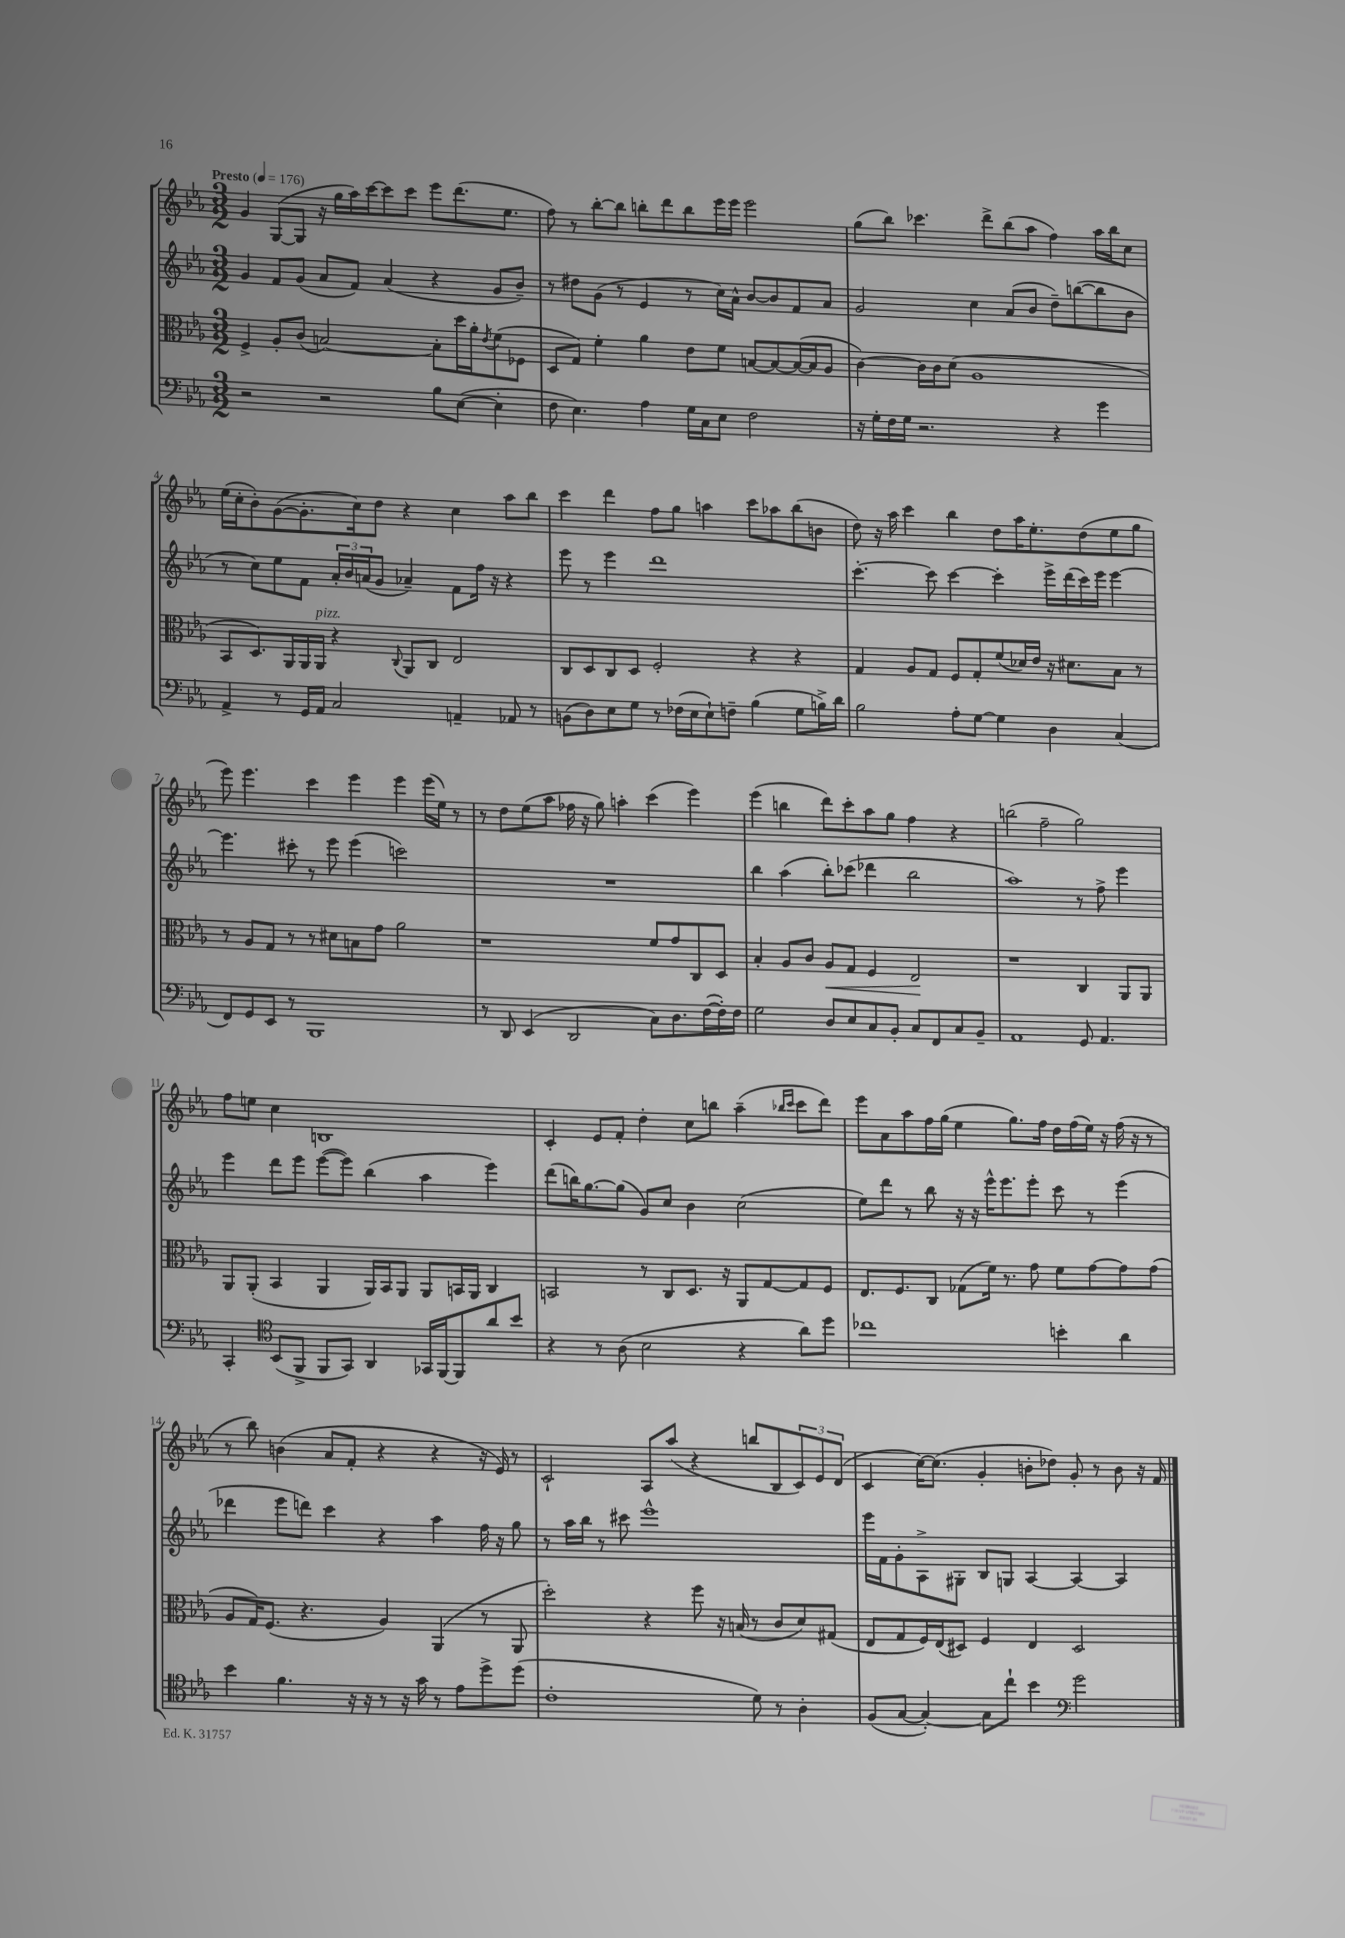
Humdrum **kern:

**kern	**kern	**dynam	**kern	**kern
*part4	*part3	*part3	*part2	*part1
*staff4	*staff3	*staff3	*staff2	*staff1
*clefF4	*clefC3	*	*clefG2	*clefG2
*k[b-e-a-]	*k[b-e-a-]	*	*k[b-e-a-]	*k[b-e-a-]
*M3/2	*M3/2	*	*M3/2	*M3/2
*MM176	*MM176	*	*MM176	*MM176
=1	=1	=1	=1	=1
!	!	!	!	!LO:TX:a:B:t=Presto
2r	4F^/	.	4g/	4g/
.	8A-'/L	.	8f/L	([8G/L
.	(8c/J	.	(8g/J	8G/J]
2r	[2Bn/)	.	8a-/L	16r
.	.	.	.	16gg\LL
.	.	.	8f/J)	16aa-\)
.	.	.	.	[16ccc\J
.	.	.	(4a-/	8ccc\]
.	.	.	.	8ccc\J
8B-\L	8B'\L]	.	4r	8eee-\L
([8E-\J	16dd\L	.	.	(8.ddd\
.	16a-'\J	.	.	.
.	8qe-/	.	.	.
4E-'\]	(8f\	.	8g/L	.
.	.	.	.	8.ee-\J
.	8F-X\J	.	8b-~/J)	.
=2	=2	=2	=2	=2
8F\	8D/L	.	8r	8ff\)
4.E-\)	8G/J)	.	8dd#X\L	8r
.	4f'\	.	(8g\J	[8bb-'\L
.	.	.	8r	8bb-\J]
4A-\	4a-\	.	4e-/	8bbn'\L
.	.	.	.	8ddd\
16G\LL	8e-\L	.	8r	8bb\
16C\J	.	.	.	.
8E-\J	8f\J	.	16cc\LL)	16eee-\L
.	.	.	16a-^^\JJ	16eee-\JJ
2F\	[8Bn/L	.	[8b-/L	2eee-\
.	8B/_	.	8b-/]	.
.	(16B/L_	.	8f/	.
.	16B/J]	.	.	.
.	8A-/J	.	8a-/J	.
=3	=3	=3	=3	=3
16r	[4c\)	.	2g/	(8gg\L
16G'\LL	.	.	.	.
16F\	.	.	.	8bb-\J)
16G\JJ	.	.	.	.
2.r	16c\LL]	.	.	4.ccc-X\
.	16c\J	.	.	.
.	(8d\J	.	.	.
.	1A-	.	4cc\	.
.	.	.	.	8ddd^\L
.	.	.	(8a-/L	(8bb-\
.	.	.	8b-/J	8aa-\J
4r	.	.	8dd~\L)	4ff\)
.	.	.	([8bbn\	.
4g\	.	.	8bb\]	16aa-\LL
.	.	.	.	16bb-\J
.	.	.	8b-\J	8cc\J
!!LO:LB:g=z
=4	=4	=4	=4	=4
4AA-^/	8BB-/L	.	8r	(16ee-\LL
.	.	.	.	16cc'\J
.	8.D/)	.	8cc\L)	8b-'\)
8r	.	.	8ee-\	([8g\
.	16AA-/L	.	.	.
16GG/LL	16AA-/	.	8f\J	8.g'\]
!	!LO:TX:a:i:t=pizz.	!	!	!
16AA-/JJ	16AA-/JJ	.	.	.
2C/	4r	.	24a-'/LL	.
.	.	.	24b-/	.
.	.	.	.	16cc\k)
.	.	.	(24an/J	.
.	.	.	8g/J	8dd\J
.	8qqC/	.	.	.
.	8AA-/L	.	4a-X~/)	4r
.	8C/J	.	.	.
4AAn~/	2E-/	.	8f\L	4cc\
.	.	.	16ff\Jk	.
.	.	.	16r	.
8AA-X/	.	.	4r	8aa-\L
8r	.	.	.	8bb-\J
=5	=5	=5	=5	=5
(8BBn\L	8C/L	.	8eee-\	4ccc\
8D\)	8D/	.	8r	.
8E-\	8C/	.	4eee-\	4ddd\
8G\J	8D/J	.	.	.
8r	2F'/	.	1ddd	8ff\L
(16F-X\LL	.	.	.	8gg\J
16E-\J	.	.	.	.
8E-`\)	.	.	.	4aan\
8Fn~\J	.	.	.	.
(4B-\	4r	.	.	8ccc\L
.	.	.	.	8aa-X\
8G\L	4r	.	.	(8bb-\
16Bn^\L)	.	.	.	8bn\J
16d\JJ	.	.	.	.
=6	=6	=6	=6	=6
2B-\	4G/	.	[4.ccc'\	8dd\)
.	.	.	.	16r
.	.	.	.	16aa-\
.	8A-/L	.	.	4ccc\
.	8G/J	.	8ccc\]	.
8A-'\L	8F/L	.	[4ccc\	4bb-\
[8G\J	8G'/	.	.	.
4G\]	(8f/	.	4ccc'\]	8dd\L
.	16d-X/L)	.	.	16aa-\K
.	16e-/JJ	.	.	8.ee-'\
4D\	16r	.	16eee-^\LL	.
.	8.d#X\L	.	(16ddd\	.
.	.	.	16ccc\)	(8dd\
.	.	.	16eee-\JJ	.
(4C/	8B-\J	.	[4eee-\	8ee-\
.	8r	.	.	8gg\J
!!LO:LB:g=z
=7	=7	=7	=7	=7
8FF/L)	8r	.	4.eee-\]	8eee-\)
8GG/	8A-/L	.	.	4.eee-\
8EE-/J	8G/J	.	.	.
8r	8r	.	8ccc#X'\	.
1BBB-	8r	.	8r	4ccc\
.	8d#X\L	.	8eee-\	.
.	8Bn\	.	(4eee-\	4eee-\
.	8g\J	.	.	.
.	2a-\	.	2cccn\)	4eee-\
.	.	.	.	(16eee-\LL
.	.	.	.	16ee-\JJ)
.	.	.	.	8r
=8	=8	=8	=8	=8
8r	1r	.	1.r	8r
8DD/	.	.	.	8dd\L
(4EE-/	.	.	.	(8ee-\
.	.	.	.	8aa-\J
2DD/	.	.	.	16ff-X\
.	.	.	.	16r
.	.	.	.	8gg\)
.	.	.	.	4aan'\
8C\L)	8f/L	.	.	(4ccc\
8.D\	8g/	.	.	.
.	8C/	.	.	4eee-\)
([16F\L	.	.	.	.
16F'\])	8D/J	.	.	.
16F\JJ	.	.	.	.
=9	=9	=9	=9	=9
2G\	4B-'/	.	4bb-\	(4eee-\
.	8A-/L	.	(4aa-\	4bbn\
.	8c/J	.	.	.
!	!	!LO:HP:b	!	!
8D/L	8A-/L	<	8bb-'\L)	8ddd\L)
8E-/	8G/J	.	(8ccc-X\J	8ccc'\
8C/	4F/	.	4ddd-X\	8aa-\
8BB-'/J	.	.	.	8gg\J
8C/L	2E-/	.	2bb-\	4ff\
8FF/	.	.	.	.
8C/	.	.	.	4r
8BB-~/J	.	.	.	.
.	.	[	.	.
=10	=10	=10	=10	=10
1AA-	1r	.	1aa-)	(2bbn\
.	.	.	.	2ff~\
8GG/	4C/	.	8r	2gg\)
4.AA-/	.	.	8ff^\	.
.	8AA-/L	.	4eee-\	.
.	8AA-/J	.	.	.
!!LO:LB:g=z
=11	=11	=11	=11	=11
4CC'/	8AA-/L	.	4eee-\	8ff\L
.	(8AA-'/J	.	.	8een\J
*clefC4	*	*	*	*
(8BB-/L	4BB-/	.	8ddd\L	4cc\
8FF^/J	.	.	8eee-\J	.
8FF/L	4AA-/	.	([8eee-\L	1Bn
8GG/J)	.	.	8eee-\J])	.
4AA-/	16AA-/LL)	.	(4bb-\	.
.	16BB-/J	.	.	.
.	8AA-/J	.	.	.
16GG-X/LL	8AA-/L	.	4aa-\	.
[16FF/J	.	.	.	.
8FF/]	16BBn/L	.	.	.
.	16AA-/JJ	.	.	.
8a-/	4C/	.	4eee-\)	.
8b-/J	.	.	.	.
=12	=12	=12	=12	=12
4r	2BBn/	.	(8ddd\L	4c'/
.	.	.	16bbn\K)	.
.	.	.	[8.gg\	.
8r	.	.	.	8e-/L
(8A-\	.	.	(8gg\J]	8f'/J
2B-\	8r	.	8g/L)	4dd'\
.	8C/L	.	8cc/J	.
.	8.D/J	.	4b-\	8cc\L
.	.	.	.	8bbn\J
.	16r	.	.	.
4r	8AA-/L	.	(2cc\	(4aa-~\
.	[8G/	.	.	.
.	.	.	.	16qqbb-X/LL
.	.	.	.	16qqccc/JJ
8a-\L)	8G/]	.	.	8ccc\L
8dd\J	8F/J	.	.	8ddd\J)
=13	=13	=13	=13	=13
1cc-X	8.E-/L	.	8ee-\L)	8eee-\L
.	.	.	8ddd\J	8a-\
.	8.F/	.	.	.
.	.	.	8r	8aa-\
.	8C/J	.	8bb-\	16ff\L
.	.	.	.	(16gg\JJ
.	(8G-X\L	.	16r	4ee-\
.	.	.	16r	.
.	16f\Jk)	.	16eee-^^\KL	.
.	8.r	.	8.eee-\	.
.	.	.	.	8.gg\L)
.	8g\	.	8eee-'\J	.
.	.	.	.	16ff\Jk
4bn'\	8f\L	.	8ccc\	16dd\LL
.	.	.	.	(16ff\
.	[8g\	.	8r	16ee-\JJ)
.	.	.	.	16r
4a-\	8g\]	.	(4eee-\	(16ff\
.	.	.	.	16r
.	(8g\J	.	.	8r
!!LO:LB:g=z
=14	=14	=14	=14	=14
4b-\	8A-/L	.	4ddd-X\	8r
.	16G/K)	.	.	8bb-\)
.	(8.F/J	.	.	.
4.f\	.	.	8eee-\L	(4bn\
.	4.r	.	8dddn\J)	.
.	.	.	4ccc\	8a-/L
16r	.	.	.	8f'/J
16r	.	.	.	.
8r	4A-/)	.	4r	4r
16r	.	.	.	.
16g\	.	.	.	.
8r	(4AA-/	.	4aa-\	4r
8e-\L	.	.	.	.
8dd^\	8r	.	16ff\	16r
.	.	.	16r	16e-/)
(8dd\J	8AA-/	.	8gg\	8r
=15	=15	=15	=15	=15
1c'	2dd'\)	.	8r	2c`/
.	.	.	16aa-\LL	.
.	.	.	16bb-\JJ	.
.	.	.	8r	.
.	.	.	8ccc#X\	.
.	4r	.	1eee-^^	8A-/L
.	.	.	.	(8aa-/J
.	8ff\	.	.	4r
.	16r	.	.	.
.	(16Bn/	.	.	.
8d\)	8r	.	.	8bbn/L
8r	8c/L	.	.	8B-/
4A-'\	8d/)	.	.	12c/)
.	.	.	.	12e-/
.	(8G#X/J	.	.	.
.	.	.	.	(12d/J
=16	=16	=16	=16	=16
(8F/L	8E-/L	.	16eee-\LL	4c/
.	.	.	16f\J	.
[8G/J	8G/	.	8g'\	.
4G'/_)	16F/L)	.	8A-^\	[16cc\KL)
.	(16E-/J	.	.	(8.cc\J]
.	8D#X/J)	.	8G#X'\J	.
8G\L]	4F/	.	8B-/L	4g'/
8cc`\J	.	.	8Gn/J	.
4b-\	4E-/	.	[4A-/	8bn'\L
.	.	.	.	8dd-X\J)
*clefF4	*	*	*	*
2g\	2D#/	.	4A-/_	8g'/
.	.	.	.	8r
.	.	.	4A-/]	8b\
.	.	.	.	16r
.	.	.	.	16f/
==	==	==	==	==
*-	*-	*-	*-	*-
